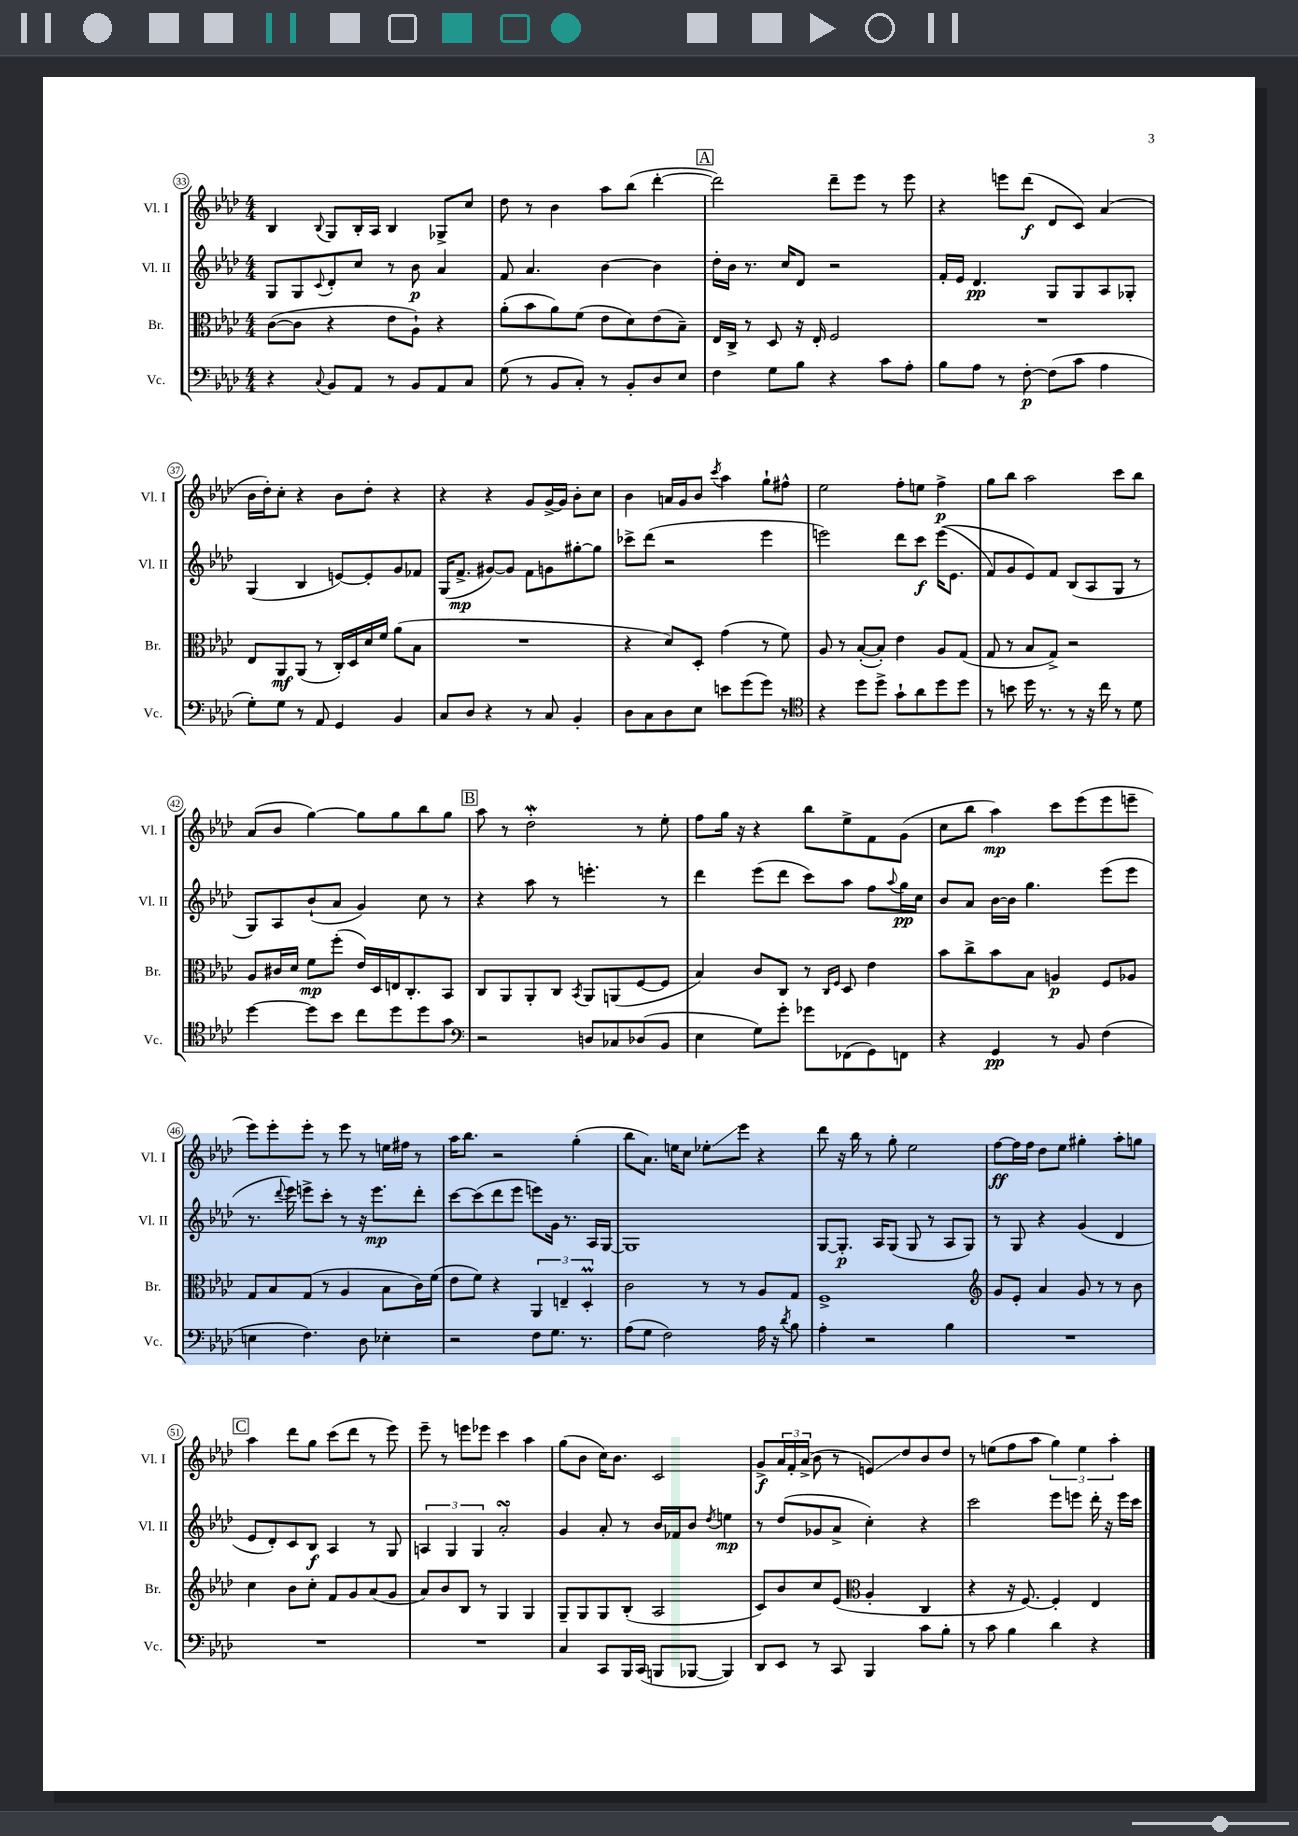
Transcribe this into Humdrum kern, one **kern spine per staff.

**kern	**kern	**kern	**kern
*staff4	*staff3	*staff2	*staff1
*clefF4	*clefC3	*clefG2	*clefG2
*k[b-e-a-d-]	*k[b-e-a-d-]	*k[b-e-a-d-]	*k[b-e-a-d-]
*M4/4	*M4/4	*M4/4	*M4/4
4r	([8c	8G	4B-
.	8c]	8G	.
8qqC	.	8qqc	8qqB-
8BB-	4r	8d-'	8G
8AA-	.	8cc	16B-'
.	.	.	16A-
8r	8e-	8r	4B-
8BB-	8A-`)	8b-	.
8AA-	4r	4a-	8G-^
8C	.	.	8cc
=	=	=	=
(8G	(8a-'	8f	8dd-
8r	8b-	4.a-	8r
8BB-	8a-)	.	4b-
8C')	(8f	.	.
8r	8e-	[4b-	8aa-
8BB-'	8d-)	.	(8bb-
8D-	(8e-	4b-]	[4ddd-'
8E-	8B-~)	.	.
=	=	=	=
4F	16E-	16dd-'	2ddd-])
.	16C^	16b-	.
.	8r	8.r	.
8G	8D-	.	.
.	.	16cc	.
8B-	16r	8d-	.
.	16E-'	.	.
4r	2F	2r	8ddd-~
.	.	.	8eee-
8c	.	.	8r
8A-'	.	.	8eee-
=	=	=	=
8B-	1r	16f'	4r
.	.	16e-	.
8A-	.	4.d-	.
8r	.	.	8eee
[8F'	.	.	(8ddd-
(8F]	.	8G	8d-
8c	.	8G	8c)
4A-	.	8A-	(4a-
.	.	8G-'	.
=	=	=	=
8G')	8E-	(4G	16b-
.	.	.	16dd-')
8G	8AA-	.	8cc'
8r	(8AA-	4B-	4r
8AA-	8r	.	.
4GG	16C')	[8e)	8b-
.	16D-	.	.
.	16d-	8e']	8dd-'
.	16f	.	.
4BB-	(8a-	8g	4r
.	8B-	8f-	.
=	=	=	=
8C	1r	(16G	4r
.	.	8.f^	.
8D-	.	.	.
4r	.	[8g#)	4r
.	.	8g#]	.
8r	.	8f	8g
8C	.	8g	[16g^
.	.	.	16g]
4BB-'	.	[8gg#'	8b-'
.	.	8gg#]	8cc
=	=	=	=
8D-	4r	8ccc-^	4b-
8C	.	(8ddd-	.
8D-	8d-)	2r	16a
.	.	.	16g
8E-	8D-'	.	8b-
.	.	.	8qccc
8e	(4g	.	4aa-
(8g	.	.	.
8g)	8r	4eee-	8gg`
8r	8f)	.	8ff#^^
=	=	=	=
*clefC4	*	*	*
4r	8A-	2eee)	2ee-
.	8r	.	.
8dd-	([8B-'	.	.
8dd-^	8B-'])	.	.
8g`	4e-	8ddd-	8ff'
8a-	.	8ccc	8ee
8dd-	8A-	&((16eee	4ff^
.	.	8.e-	.
8dd-	(8G	.	.
=	=	=	=
8r	8G	8f)	8gg
8b	8r	8g	8bb-
16dd-	8B-	8e-&)	2aa-
8.r	.	.	.
.	8G^)	8f	.
8r	2r	(8B-	.
16r	.	8A-	.
16cc	.	.	.
8r	.	8G	8ccc
8d-	.	8r	8bb-
=	=	=	=
[4dd-	8A-	8G)	(8a-
.	16c#	8A-	8b-
.	16d-	.	.
8dd-]	8f	(8b-`	[4gg)
8b-	(8ff'	8a-	.
8cc	16e-)	4g)	8gg]
.	16D-	.	.
8dd-	16E	.	8gg
.	8.C'	.	.
8dd-	.	8cc	8bb-
8g	8BB-	8r	8gg
=	=	=	=
*clefF4	*	*	*
2r	8C	4r	8aa-
.	8AA-	.	8r
.	8AA-'	8aa-	2dd-'
.	8C	8r	.
.	8qBB-	.	.
8D	8AA-	4.eee'	.
8C-	(8AA	.	.
(8D-	[8F	.	8r
8BB-	8F]	8r	8ee-'
=	=	=	=
4E-	4B-)	4ddd-	8ff
.	.	.	16gg
.	.	.	16r
8G)	8c	(8eee-	4r
8g'	8C	8ddd-	.
8g-	8r	8ccc)	8bb-
.	16qqC	.	.
.	16qqF	.	.
(8FF-	8D-	8aa-	8ee-^
8GG)	4e-	8ff	8f
.	.	8qqaa-	.
8FF	.	16gg	(8g
.	.	16cc	.
=	=	=	=
4r	8b-	8b-	8cc
.	8cc^	8a-	8bb-
4GG	8b-	[16b-	4aa-)
.	.	16b-]	.
.	8B-	4.gg	.
8r	4A	.	8ccc
8BB-	.	.	(8eee-
(4F	8F	(8eee-	8eee-
.	8A-	8eee-	8eee~
=	=	=	=
4E	8G	8.r	8eee-)
.	8B-	.	8eee-'
.	.	8qqddd-	.
.	.	16eee-)	.
4.F)	(8G	8eee^	8eee-'
.	8r	8ccc'	8r
.	4A-	8r	8eee-
8D-	.	16r	8r
.	.	8.eee	.
4E-'	8B-	.	16ee
.	.	.	16ff#
.	16c)	8ddd-'	8r
.	(16f	.	.
=	=	=	=
2r	8e-	[8ccc	16aa-
.	.	.	8.bb-
.	8f)	(8ccc]	.
.	4r	8ddd-	2r
.	.	8eee-	.
8F	6AA-	8eee)	.
8.G	.	16g	.
.	6E~	.	.
.	.	8.r	.
.	.	.	(4gg'
8.r	.	.	.
.	6D-'	.	.
.	.	16A-	.
.	.	[16G	.
=	=	=	=
(8A-	2c	1G]	8bb-
8G	.	.	8.a-)
2F)	.	.	.
.	.	.	16ee
.	.	.	8cc
.	8r	.	8ee-'
.	8r	.	8eee-
16A-	8A-	.	4r
16r	.	.	.
8qd-	.	.	.
8B-	8G	.	.
=	=	=	=
4A-'	1F^	[8G	8ddd-
.	.	8.G']	16r
.	.	.	16bb-
2r	.	.	8r
.	.	16A-	.
.	.	(8G	8gg'
.	.	8G	2ee-
.	.	8r	.
4B-	.	8A-	.
.	.	8G)	.
=	=	=	=
*	*clefG2	*	*
1r	8g	8r	[8ff
.	8e-'	8G	16ff]
.	.	.	16ff
.	4a-	4r	8dd-
.	.	.	8ee-
.	8g	(4g	4gg#'
.	8r	.	.
.	8r	4d-	8aa-'
.	8b-	.	8gg
=	=	=	=
1r	4cc	8e-	4aa-
.	.	8d-')	.
.	8b-	8c	8ddd-
.	8cc'	8B-	8gg
.	8f	4A-	(8ccc
.	8g	.	8ddd-
.	(8a-	8r	8r
.	8g	8G	8eee-)
=	=	=	=
1r	8a-)	6A	8eee-~
.	8b-	.	8r
.	.	6G	.
.	8B-	.	8eee
.	.	6G	.
.	8r	.	8eee-
.	4G	2a-'	4ccc
.	4G	.	4aa-
=	=	=	=
4C	8G~	4g	(8gg
.	8G	.	8b-
8CC	8G	8a-'	16cc)
.	.	.	8.b-
16BBB-	(8B-'	8r	.
(16CC	.	.	.
8BBB	2A-	16b-	2c
.	.	16f-	.
[8BBB-	.	8b-	.
.	.	8qdd-	.
4BBB-])	.	4ee	.
=	=	=	=
8DD-	8c)	8r	8g^
8EE-	8b-	(8dd-	24a-
.	.	.	24f'
.	.	.	(24a-^
8r	8cc	8g-	8b-
8CC	(8e-	8a-^	8r
*	*clefC3	*	*
4BBB-	4A-'	4cc')	8e)
.	.	.	8dd-
8c	4C	4r	8b-
8B-'	.	.	8dd-
=	=	=	=
8r	4r	2ccc	8r
8c	.	.	(8ee
4B-	16r	.	8ff
.	[8.F)	.	.
.	.	.	8aa-
4d-	4F']	8eee-	6gg)
.	.	8eee	.
.	.	.	6ee
4r	4E-	16ddd-'	.
.	.	16r	.
.	.	.	6aa-'
.	.	16eee	.
.	.	16ccc	.
==	==	==	==
*-	*-	*-	*-
